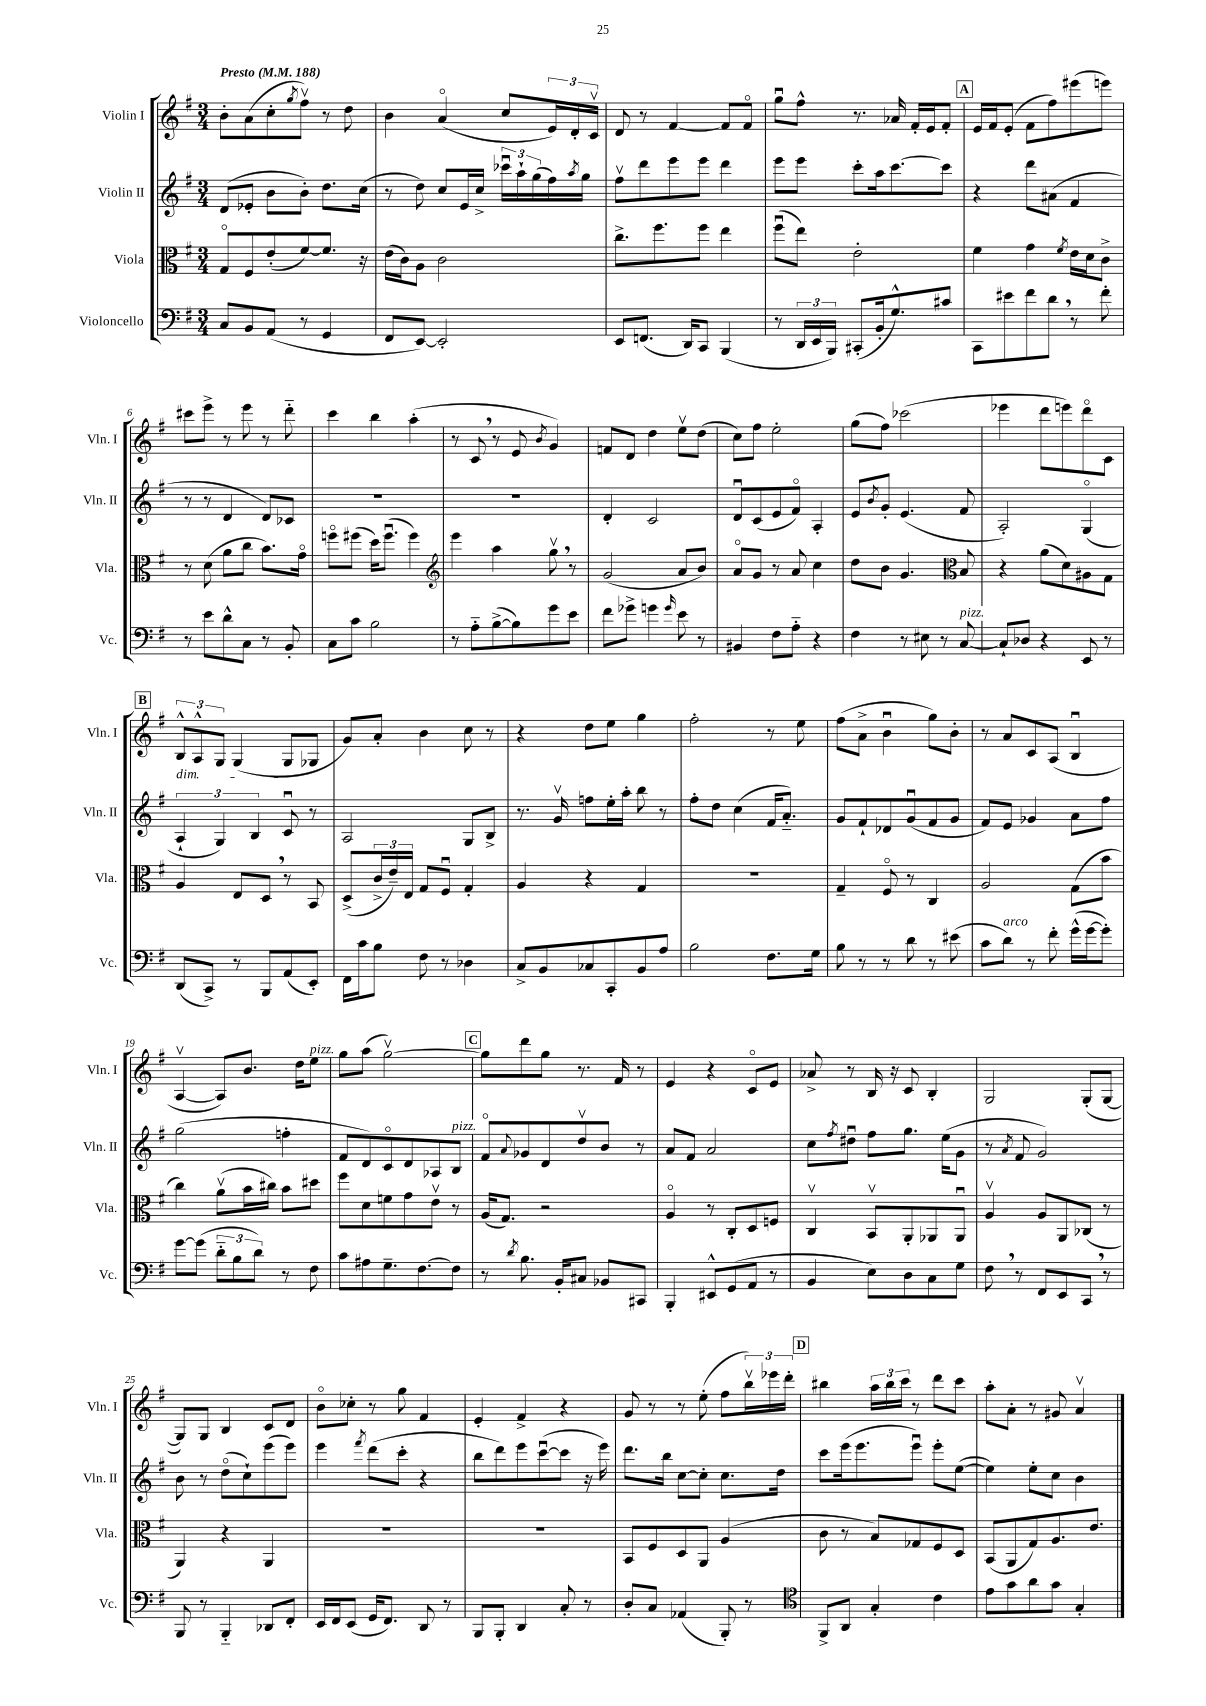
<<
\new StaffGroup <<
\new Staff = "s0" \with { instrumentName = "Violin I" shortInstrumentName = "Vln. I" } {
    \clef treble \key g \major \numericTimeSignature \time 3/4 \tempo "Presto" 4 = 188
    b'8-. a'8( c''8-. \acciaccatura { g''8 } fis''8\upbow) r8 d''8 |
    b'4 a'4\flageolet( c''8 \tuplet 3/2 { e'16) d'16-. c'16\upbow } |
    d'8 r8 fis'4~ fis'8 fis'8\flageolet |
    g''8\downbow fis''8-^ r8. aes'16 fis'16-. e'16 fis'8-. |
    \mark \markup { \box "A" } e'16 fis'16 e'8-.( fis'8 fis''8) eis'''8( e'''8) |
    cis'''8 e'''8-> r8 e'''8 r8 d'''8-_ |
    c'''4 b''4 a''4-.( |
    r8 c'8 \breathe r8 e'8 \acciaccatura { b'8 } g'4) |
    f'8 d'8 d''4 e''8\upbow d''8( |
    c''8) fis''8 e''2-. |
    g''8( fis''8) ces'''2( |
    ees'''4 d'''8 e'''8) d'''8\flageolet c'8 |
    \mark \markup { \box "B" } \tuplet 3/2 { b8-^\dim a8-^ g8 } g4( g8\! ges8 |
    g'8) a'8-. b'4 c''8 r8 |
    r4 d''8 e''8 g''4 |
    fis''2-. r8 e''8 |
    fis''8( a'8-> b'4\downbow g''8) b'8-. |
    r8 a'8 c'8 a8( b4\downbow |
    a4~\upbow a8) b'8. d''16 e''8^\markup { \italic "pizz." } |
    g''8 a''8( g''2~\upbow) |
    \mark \markup { \box "C" } g''8 d'''8 g''8 r8. fis'16 r8 |
    e'4 r4 c'8\flageolet e'8 |
    aes'8-> r8 b16 r16 c'8 b4-. |
    g2 g8-.( g8~ |
    g8) g8 b4 c'8 d'8 |
    b'8\flageolet ces''8-. r8 g''8 fis'4 |
    e'4-. fis'4-> r4 |
    g'8 r8 r8 e''8-.( fis''8 \tuplet 3/2 { b''16\upbow) ees'''16 d'''16-. } |
    \mark \markup { \box "D" } bis''4 \tuplet 3/2 { a''16 bis''16 c'''16 } r8 d'''8 c'''8 |
    a''8-. a'8-. r8 gis'8 a'4\upbow \bar "|." |
}
\new Staff = "s1" \with { instrumentName = "Violin II" shortInstrumentName = "Vln. II" } {
    \clef treble \key g \major \numericTimeSignature \time 3/4
    d'8( ees'8-. b'8 b'8-.) d''8. c''16( |
    r8 d''8) c''8 e'16 c''16-> \tuplet 3/2 { ces'''16\downbow a''16-! g''16( } fis''16) \acciaccatura { a''8 } g''16 |
    fis''8\upbow d'''8 e'''8 e'''8 d'''4 |
    e'''8 e'''8 c'''8-. a''16 c'''8.~ c'''8 |
    \mark \markup { \box "A" } r4 d'''8 ais'8( fis'4 |
    r8 r8 d'4 d'8) ces'8 |
    R2. |
    R2. |
    d'4-. c'2 |
    d'8\downbow c'8( e'8 fis'8\flageolet) a4-. |
    e'8 \acciaccatura { b'8 } g'8-. e'4.( fis'8 |
    a2-.) g4\flageolet( |
    \mark \markup { \box "B" } \tuplet 3/2 { a4-! g4) b4 } c'8\downbow r8 |
    a2 g8 b8-> |
    r8. g'16\upbow f''8 e''16-. a''16-. b''8 r8 |
    fis''8-. d''8 c''4( fis'16 a'8.-_) |
    g'8 fis'8-! des'8 g'8\downbow( fis'8 g'8 |
    fis'8) e'8 ges'4 a'8 fis''8 |
    g''2( f''4-. |
    fis'8 d'8) c'8\flageolet d'8 aes8 b8^\markup { \italic "pizz." } |
    \mark \markup { \box "C" } fis'8\flageolet \appoggiatura { a'8 } ges'8 d'8 d''8\upbow b'8 r8 |
    a'8 fis'8 a'2 |
    c''8 \acciaccatura { fis''8 } dis''8\downbow fis''8 g''8. e''16( g'8 |
    r8 \acciaccatura { a'8 } fis'8 g'2) |
    b'8 r8 d''8\flageolet( c''8-!) e'''8( e'''8) |
    e'''4 \acciaccatura { fis'''8 } d'''8( c'''8-. r4 |
    b''8 d'''8) e'''8 c'''8~\downbow( c'''8 r16 e'''16) |
    d'''8. b''16 c''8~ c''8-. c''8. d''16 |
    \mark \markup { \box "D" } c'''8 e'''16( e'''8. e'''8\downbow) e'''8-. e''8~( |
    e''4) e''8-. c''8 b'4 \bar "|." |
}
\new Staff = "s2" \with { instrumentName = "Viola" shortInstrumentName = "Vla." } {
    \clef alto \key g \major \numericTimeSignature \time 3/4
    g8\flageolet fis8 e'8-.( fis'8~) fis'8. r16 |
    e'16( c'16) a8 c'2 |
    c''8.-> fis''8. fis''8 e''4 |
    fis''8\downbow( e''8) e'2-. |
    \mark \markup { \box "A" } fis'4 g'4 \acciaccatura { fis'8 } e'16 d'16 c'8-> |
    r8 d'8( a'8 c''8 b'8.) g'16\flageolet |
    f''8\flageolet fis''8( d''16) fis''8.\downbow( fis''4) |
    \clef treble e'''4 a''4 g''8\upbow \breathe r8 |
    g'2( a'8 b'8) |
    a'8\flageolet g'8 r8 a'8 c''4 |
    d''8 b'8 g'4. \clef alto b8 |
    r4 a'8( d'8) ais8 g8 |
    \mark \markup { \box "B" } a4 e8 d8 \breathe r8 b,8 |
    d8->( \tuplet 3/2 { c'16-> e'16--) e16 } g8 fis8\downbow g4-. |
    a4 r4 g4 |
    R2. |
    g4-- fis8\flageolet r8 c4 |
    a2 g8( b'8 |
    c''4) a'8\upbow( b'16 cis''16) b'8 dis''8 |
    fis''8 d'8 f'8 g'8 e'8\upbow r8 |
    \mark \markup { \box "C" } a16( g8.) r2 |
    a4\flageolet r8 c8-. d8 f8 |
    c4\upbow b,8\upbow a,8-. aes,8 aes,8\downbow |
    a4\upbow a8 a,8 ces8( r8 |
    a,4) r4 a,4 |
    R2. |
    R2. |
    b,8 fis8 d8 a,8 a4( |
    \mark \markup { \box "D" } c'8 r8 b8) ges8 fis8 d8 |
    b,8( a,8 g8) a8. e'8. \bar "|." |
}
\new Staff = "s3" \with { instrumentName = "Violoncello" shortInstrumentName = "Vc." } {
    \clef bass \key g \major \numericTimeSignature \time 3/4
    c8 b,8 a,8( r8 g,4 |
    fis,8 e,8~) e,2-. |
    e,8 f,8.( d,16) c,8 b,,4( |
    r8 \tuplet 3/2 { d,16 e,16 b,,16) } cis,8-.( b,16-. g8.-^) cis'8 |
    \mark \markup { \box "A" } c,8 eis'8 fis'8 d'8 \breathe r8 fis'8-. |
    r8 e'8 d'8-^ c8 r8 b,8-. |
    c8 c'8 b2 |
    r8 a8-_ b8~->( b8) g'8 e'8 |
    fis'8 ges'8-> g'4 \grace { g'16 } e'8 r8 |
    bis,4 fis8 a8-_ r4 |
    fis4 r8 eis8 r8 c8~^\markup { \italic "pizz." } |
    c8-! des8 r4 e,8 r8 |
    \mark \markup { \box "B" } d,8( c,8->) r8 b,,8 a,8( e,8-.) |
    fis,16 c'16 b8 fis8 r8 des4 |
    c8-> b,8 ces8 c,8-. b,8 a8 |
    b2 fis8. g16 |
    b8 r8 r8 d'8 r8 eis'8( |
    c'8 d'8^\markup { \italic "arco" }) r8 fis'8-. g'16-^( g'16~ g'8-.) |
    g'8~ g'8( \tuplet 3/2 { d'8-_ b8 d'8) } r8 fis8 |
    c'8 ais8 g8.-- fis8.~ fis8 |
    \mark \markup { \box "C" } r8 \acciaccatura { d'8 } b8. b,16-. cis8 bes,8 cis,8 |
    b,,4-. eis,8-^ g,8( a,8 r8 |
    b,4 e8) d8 c8 g8 |
    fis8 \breathe r8 fis,8 e,8 c,8 \breathe r8 |
    b,,8 r8 b,,4-_ des,8 fis,8-. |
    e,16 fis,16 e,8( g,16 fis,8.) d,8 r8 |
    b,,8 b,,8-. d,4 c8-. r8 |
    d8-. c8 aes,4( b,,8-.) r8 |
    \mark \markup { \box "D" } \clef tenor fis,8-> a,8 g4-. c'4 |
    e'8 g'8 a'8 g'8 g4-. \bar "|." |
}
>>
>>
